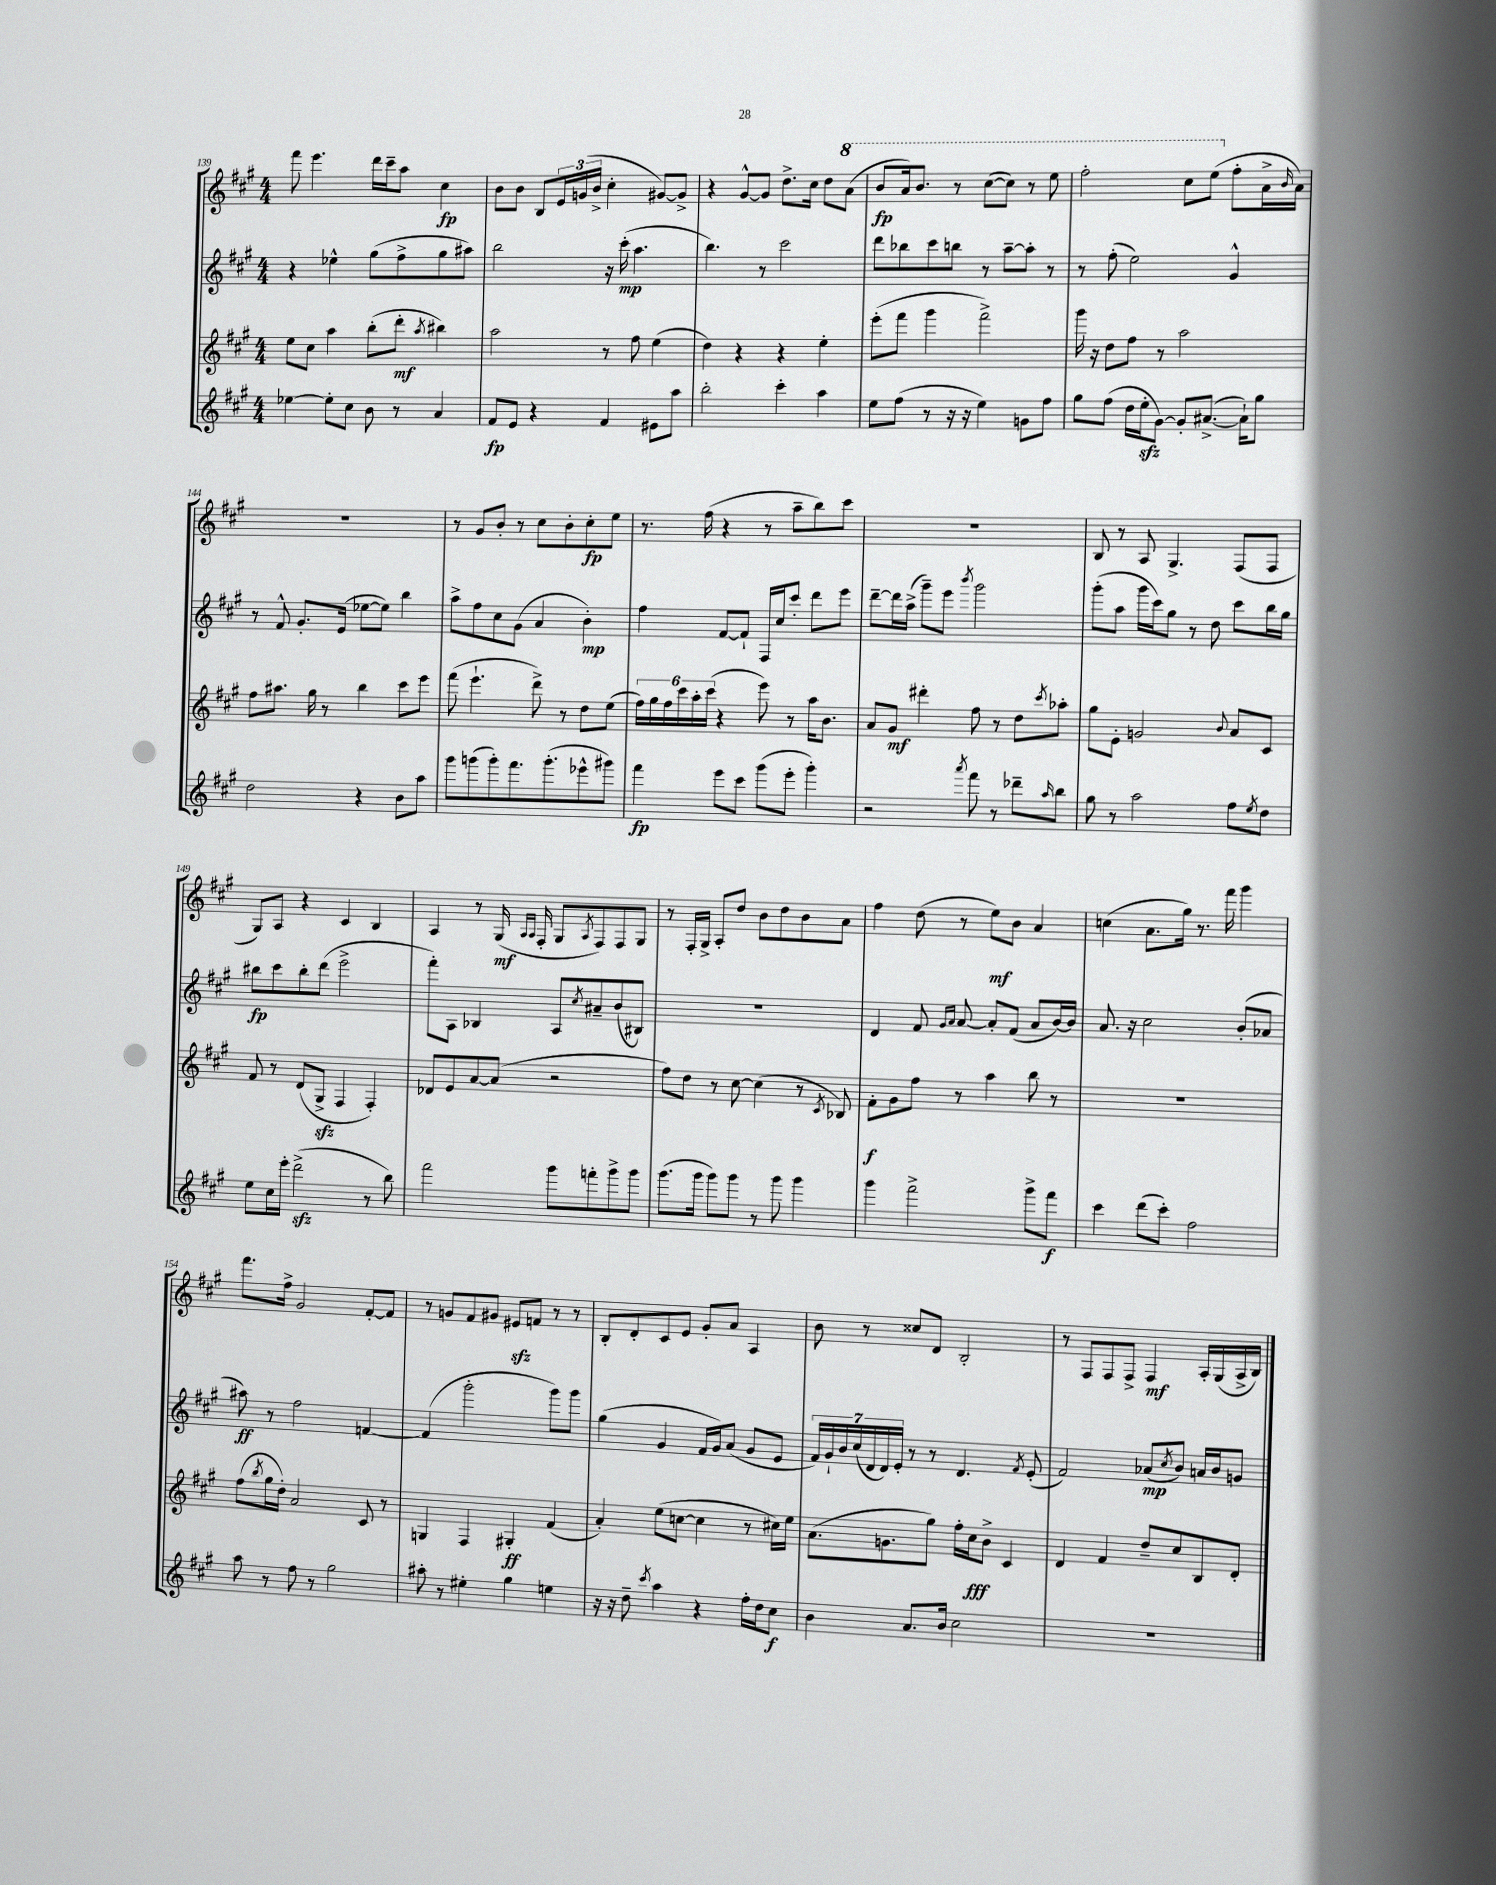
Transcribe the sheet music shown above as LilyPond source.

<<
\new StaffGroup <<
\new Staff = "s0" {
    \clef treble \key a \major \numericTimeSignature \time 4/4
    fis'''8 e'''4. d'''16 cis'''16-- a''8 cis''4\fp |
    b'8 b'8 b8 \tuplet 3/2 { e'16 g'16( b'16-> } cis''4-. gis'8~) gis'8-> |
    r4 gis'8~-^ gis'8 d''8.-> cis''16 d''8 \ottava #1 a''8( |
    b''8\fp a''16) b''8. r8 cis'''8~( cis'''8) r8 e'''8 |
    fis'''2-. cis'''8 e'''8( \ottava #0 fis''8-. a'16-> \grace { b'16 } a'16) |
    R1 |
    r8 gis'8 b'8-. r8 cis''8 b'8-. cis''8-.\fp e''8 |
    r8. fis''16( r4 r8 a''8-- b''8) cis'''8 |
    R1 |
    b8 r8 a8 gis4.-> fis8( fis8 |
    gis8) a8 r4 cis'4 b4 |
    a4 r8 gis16\mf( \grace { a16 a16 } fis16-. gis8 \acciaccatura { a8 } fis8) fis8 gis8 |
    r8 fis16-. gis16-> a8-. d''8 b'8 d''8 b'8 a'8 |
    fis''4 d''8( r8 e''8\mf) b'8 a'4 |
    c''4( a'8. gis''16) r8. fis'''16 gis'''4 |
    fis'''8. fis''16-> gis'2 fis'8~-. fis'8 |
    r8 g'8 fis'8 gis'8 eis'8\sfz f'8 r8 r8 |
    b8-. d'8-. cis'8 e'8 gis'8-. a'8 a4 |
    b'8 r8 cisis''8 d'8 b2-. |
    r8 fis8 fis8 fis8-> fis4\mf a16-. gis16( a16-> b16) \bar "|." |
}
\new Staff = "s1" {
    \clef treble \key a \major \numericTimeSignature \time 4/4
    r4 ees''4-^ gis''8( fis''8-> gis''8 ais''8) |
    b''2 r16 cis'''16-.\mp( a''4. |
    b''4.) r8 cis'''2 |
    d'''8 bes''8 cis'''8 b''8 r8 a''8~-- a''8-. r8 |
    r8 fis''8-.( e''2) gis'4-^ |
    r8 fis'8-^ gis'8.-. e'16( ees''8~ ees''8) b''4 |
    a''8-> fis''8 cis''8 gis'8( a'4 b'4-.\mp) |
    fis''4 fis'8~ fis'8-! fis16 cis''16 cis'''8-. d'''8 e'''8 |
    d'''8~-- d'''16 a''16->( gis'''8--) e'''8 \acciaccatura { b'''8 } gis'''2 |
    gis'''8-.( a''8 gis'''16 cis'''16) gis''8 r8 d''8 cis'''8 b''16 gis''16 |
    bis''8\fp cis'''8 bis''8-. d'''8( e'''2-> |
    fis'''8-.) a8 bes4 a8 \acciaccatura { cis''8 } ais'8-- b'8( bis8) |
    R1 |
    d'4 fis'8 \grace { gis'16 a'16 } a'8~ a'8-. fis'8( a'8 b'16~) b'16 |
    a'8. r16 cis''2 b'8-.( aes'8 |
    ais''8\ff) r8 fis''2 f'4~ |
    f'4( gis'''2-. gis'''8) gis'''8 |
    gis''4( gis'4 fis'16 gis'16) a'8( gis'8 e'8 |
    \tuplet 7/4 { fis'16) gis'16-! b'16 cis''16( d'16 d'16) e'16-. } r8 r8 d'4. \acciaccatura { fis'8 } e'8-.( |
    fis'2) aes'8\mp( \acciaccatura { cis''8 } b'8) a'16 b'16 g'8 \bar "|." |
}
\new Staff = "s2" {
    \clef treble \key a \major \numericTimeSignature \time 4/4
    e''8 cis''8 a''4 b''8-.( d'''8-.\mf \acciaccatura { a''8 } bis''4) |
    a''2 r8 fis''8 e''4( |
    d''4) r4 r4 e''4-. |
    e'''8-.( fis'''8 gis'''4 fis'''2->) |
    gis'''16 r16 d''8 fis''8 r8 a''2 |
    fis''8 ais''8. gis''16 r8 b''4 cis'''8 e'''8 |
    fis'''8( e'''4.-! d'''8->) r8 d''8 e''8( |
    \tuplet 6/4 { fis''16) gis''16 fis''16 cis'''16 a''16-. cis'''16( } r4 e'''8) r8 a''16 b'8. |
    a'8 gis'8\mf dis'''4-. fis''8 r8 d''8 \acciaccatura { cis'''8 } aes''8-. |
    gis''8 e'8-. g'2 \appoggiatura { b'8 } a'8 cis'8 |
    fis'8 r8 d'8( gis8->\sfz fis4 fis4-.) |
    des'8 e'8 a'8~ a'8( r2 |
    fis''8) d''8 r8 cis''8~ cis''4( r8 \acciaccatura { cis'8 } bes8) |
    fis'8-.\f gis'8 fis''8 r8 a''4 b''8 r8 |
    R1 |
    fis''8( \acciaccatura { b''8 } gis''16 d''16-.) a'2 cis'8 r8 |
    g4 fis4 gis4-.\ff fis'4( |
    a'4-.) e''8( c''8~ c''4 r8 cis''16) e''16 |
    a'8.( g'8. gis''8) fis''16-. cis''16\fff b'8-> cis'4 |
    d'4 fis'4 d''8-- cis''8 b8 d'8-. \bar "|." |
}
\new Staff = "s3" {
    \clef treble \key a \major \numericTimeSignature \time 4/4
    ees''4~ ees''8-. cis''8 b'8 r8 a'4 |
    fis'8\fp e'8 r4 fis'4 eis'8 a''8 |
    b''2-. cis'''4-. a''4 |
    e''8 fis''8( r8 r16 r16 e''4) g'8 fis''8 |
    gis''8 fis''8( d''16 e''16-.\sfz gis'8~) gis'8-. ais'8.~->( ais'16-!) gis''8 |
    d''2 r4 b'8 a''8 |
    gis'''8 g'''8( g'''8-.) fis'''8. g'''8.-.( ees'''8-^ gis'''8) |
    fis'''4\fp e'''8 cis'''8 gis'''8( e'''8-. gis'''4-.) |
    r2 \acciaccatura { a'''8 } fis'''8 r8 des'''8-- \grace { a''16 } b''8 |
    gis''8 r8 a''2 fis''8 \acciaccatura { e''8 } d''8 |
    e''8 cis''16 e'''16-. d'''2->\sfz( r8 b''8) |
    fis'''2 gis'''8 f'''8-. gis'''8-> gis'''8 |
    gis'''8.( gis'''16 gis'''8) gis'''8 r8 gis'''8 gis'''4 |
    gis'''4 fis'''2-> gis'''8-> fis'''8\f |
    cis'''4 d'''8( cis'''8-.) fis''2 |
    a''8 r8 fis''8 r8 gis''2 |
    ais''8-. r8 eis''4-. gis''4 e''4 |
    r16 r16 d''8-- \acciaccatura { cis'''8 } a''4 r4 fis''16-. d''16 cis''8\f |
    b'4 a'8. b'16 cis''2 |
    R1 \bar "|." |
}
>>
>>
\layout { \context { \Score currentBarNumber = #139 } }
